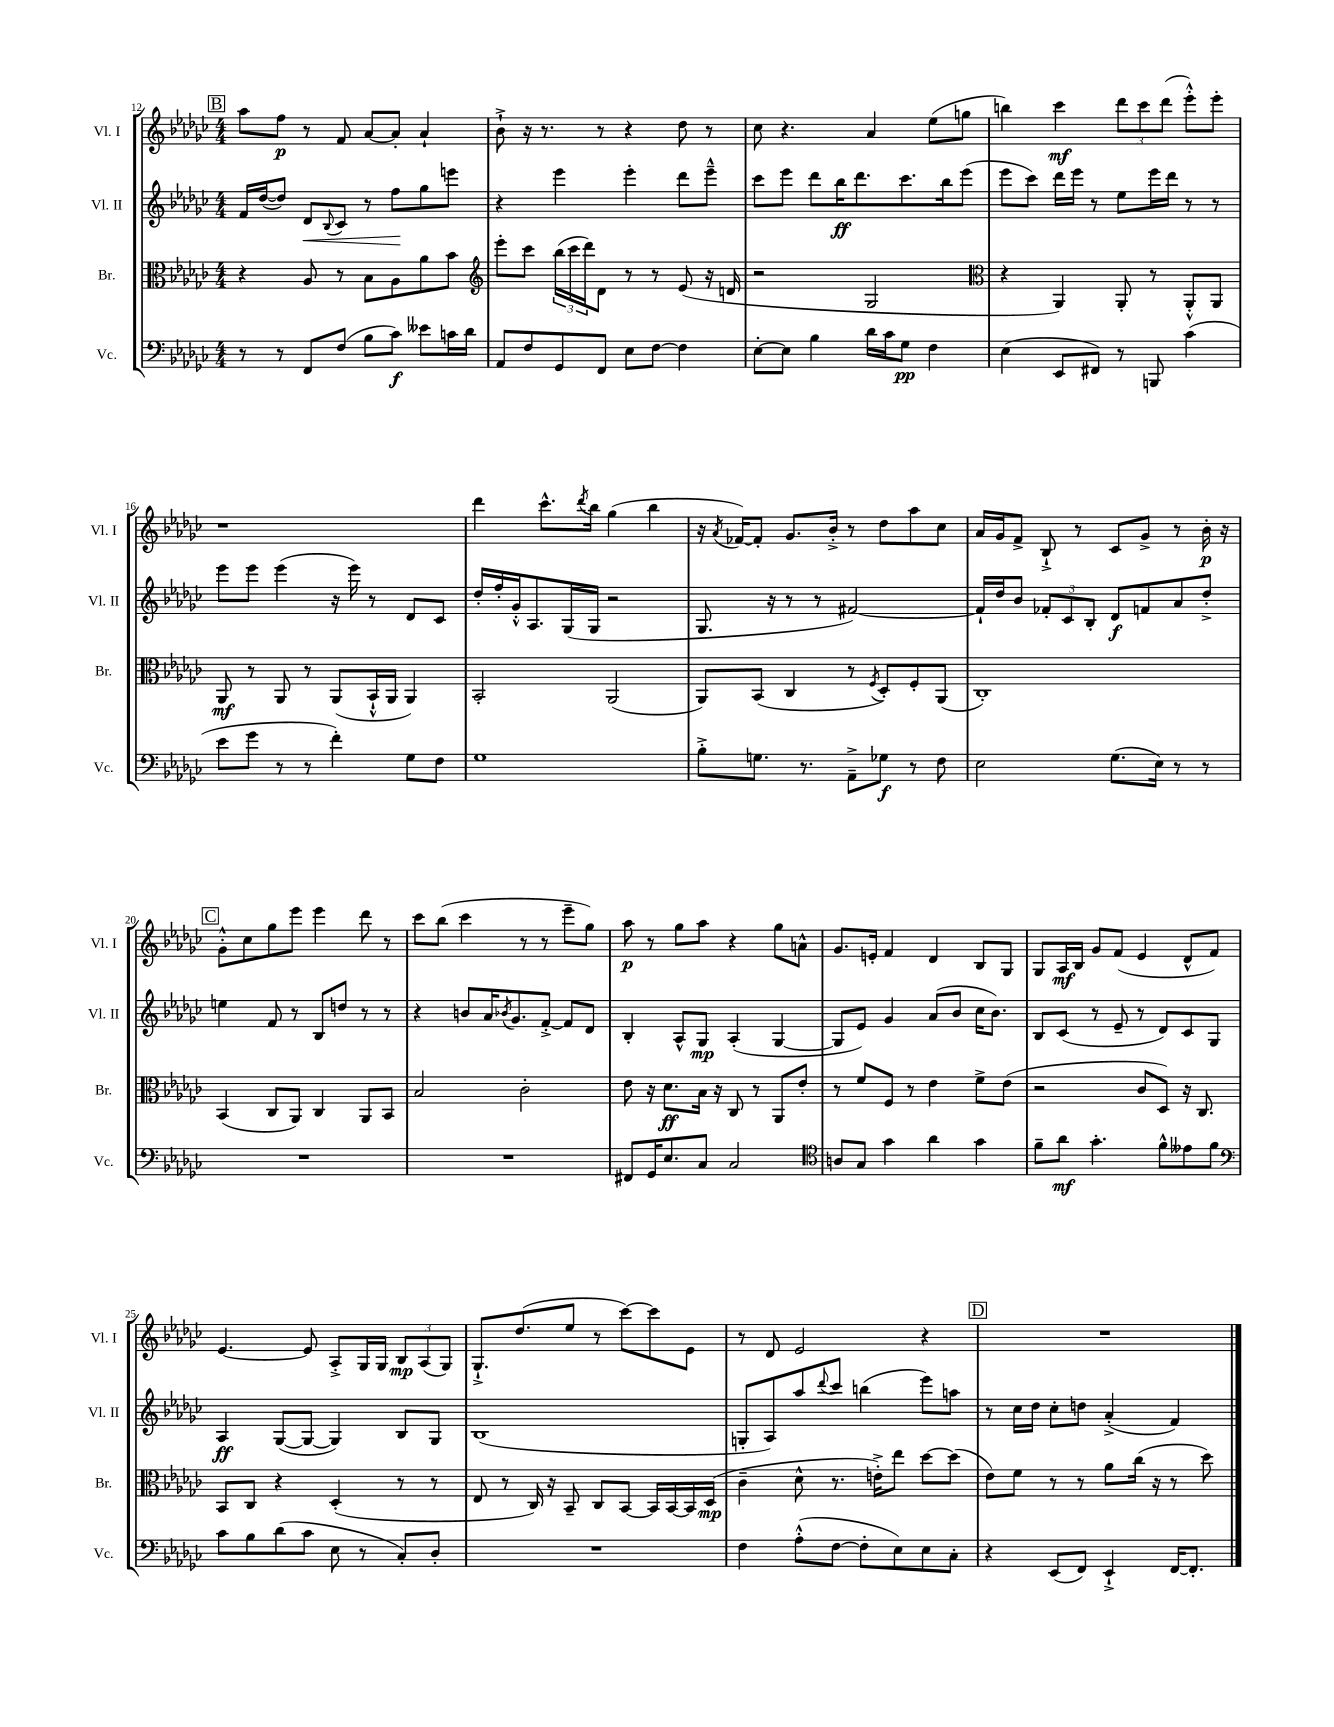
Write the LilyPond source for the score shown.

<<
\new StaffGroup <<
\new Staff = "s0" \with { instrumentName = "Vl. I" shortInstrumentName = "Vl. I" } {
    \clef treble \key ges \major \numericTimeSignature \time 4/4
    \mark \markup { \box "B" } aes''8 f''8\p r8 f'8 aes'8~ aes'8-. aes'4-! |
    bes'8-!-> r16 r8. r8 r4 des''8 r8 |
    ces''8 r4. aes'4 ees''8( g''8 |
    b''4) ces'''4\mf \tuplet 3/2 { des'''8 ces'''8 des'''8( } ees'''8-.-^) ees'''8-. |
    r1 |
    des'''4 ces'''8.-^ \acciaccatura { des'''8 } bes''16 ges''4( bes''4 |
    r16 \acciaccatura { aes'8 } fes'16~) fes'8-. ges'8. bes'16-.-> r8 des''8 aes''8 ces''8 |
    aes'16 ges'16 f'8-> bes8-!-> r8 ces'8 ges'8-> r8 bes'16-.\p r16 |
    \mark \markup { \box "C" } ges'8-.-^ ces''8 ges''8 ees'''8 ees'''4 des'''8 r8 |
    ces'''8 bes''8( ces'''4 r8 r8 ees'''8-- ges''8) |
    aes''8\p r8 ges''8 aes''8 r4 ges''8 a'8-^ |
    ges'8. e'16-. f'4 des'4 bes8 ges8 |
    ges8 aes16\mf bes16 ges'8 f'8( ees'4 des'8-^ f'8) |
    ees'4.~ ees'8 aes8-.-> ges16 ges16 \tuplet 3/2 { bes8\mp aes8( ges8) } |
    ges8.-!-> des''8.( ees''8 r8 ces'''8~) ces'''8 ees'8 |
    r8 des'8 ees'2 r4 |
    \mark \markup { \box "D" } R1 \bar "|." |
}
\new Staff = "s1" \with { instrumentName = "Vl. II" shortInstrumentName = "Vl. II" } {
    \clef treble \key ges \major \numericTimeSignature \time 4/4
    \mark \markup { \box "B" } f'16 des''16~( des''8) des'8\< \appoggiatura { bes8 } ces'8 r8 f''8\! ges''8 e'''8 |
    r4 ees'''4 ees'''4-. des'''8 ees'''8---^ |
    ces'''8 ees'''8 des'''8 bes''16\ff des'''8. ces'''8. bes''16 ees'''8( |
    ees'''8 ces'''8) des'''16 ees'''16 r8 ees''8 ees'''16 des'''16 r8 r8 |
    ees'''8 ees'''8 ees'''4( r16 ees'''16) r8 des'8 ces'8 |
    des''16-. f''16-. ges'16-.-^ aes8. ges16( ges16 r2 |
    ges8. r16 r8 r8 fis'2~) |
    fis'16-! des''16 bes'8 \tuplet 3/2 { fes'8-. ces'8 bes8-. } des'8\f f'8 aes'8 des''8-.-> |
    \mark \markup { \box "C" } e''4 f'8 r8 bes8 d''8 r8 r8 |
    r4 b'8 aes'16 \acciaccatura { bes'8 } ges'8. f'8~-.-> f'8 des'8 |
    bes4-. aes8-^ ges8\mp aes4-.( ges4~ |
    ges8 ees'8) ges'4 aes'8( bes'8 ces''16 bes'8.) |
    bes8 ces'8( r8 ees'8-- r8 des'8) ces'8 ges8 |
    aes4\ff ges8~( ges8~ ges4) bes8 ges8 |
    bes1( |
    g8-. aes8) aes''8 \appoggiatura { des'''8 } ces'''8 b''4( ees'''8) a''8 |
    \mark \markup { \box "D" } r8 ces''16 des''16 ces''8-. d''8 aes'4-.->( f'4) \bar "|." |
}
\new Staff = "s2" \with { instrumentName = "Br." shortInstrumentName = "Br." } {
    \clef alto \key ges \major \numericTimeSignature \time 4/4
    \mark \markup { \box "B" } r4 aes8 r8 bes8 aes8 aes'8 bes'8 |
    \clef treble ees'''8-. ces'''8 \tuplet 3/2 { bes''16( ces'''16 des'''16) } des'8 r8 r8 ees'8( r16 d'16 |
    r2 ges2 |
    \clef alto r4 aes,4) aes,8-. r8 aes,8-.-^ aes,8 |
    aes,8\mf r8 aes,8 r8 aes,8( bes,16-!-^ aes,16 aes,4) |
    bes,2-. aes,2( |
    aes,8) bes,8( ces4 r8 \acciaccatura { f8 } des8-.) f8-. aes,8( |
    ces1-.) |
    \mark \markup { \box "C" } bes,4( ces8 aes,8) ces4 aes,8 bes,8 |
    bes2 ces'2-. |
    ees'8 r16 des'8.\ff bes16 r16 ces8 r8 aes,8 ees'8-. |
    r8 f'8 f8 r8 ees'4 f'8-> ees'8( |
    r2 ces'8 des8) r16 ces8. |
    bes,8 ces8 r4 des4-.( r8 r8 |
    ees8 r8 ces16) r16 bes,8-- ces8 bes,8~ bes,16 bes,16~ bes,16 des16\mp( |
    ces'4-- des'8-^ r8. e'16-.->) ees''8 des''8~ des''8( |
    \mark \markup { \box "D" } ees'8) f'8 r8 r8 aes'8 ces''16( r16 r8 des''8) \bar "|." |
}
\new Staff = "s3" \with { instrumentName = "Vc." shortInstrumentName = "Vc." } {
    \clef bass \key ges \major \numericTimeSignature \time 4/4
    \mark \markup { \box "B" } r8 r8 f,8 f8( bes8 ces'8\f) eeses'8 c'16 des'16 |
    aes,8 f8 ges,8 f,8 ees8 f8~ f4 |
    ees8~-. ees8 bes4 des'16 ces'16 ges8\pp f4 |
    ees4( ees,8 fis,8) r8 b,,8 ces'4( |
    ees'8 ges'8 r8 r8 f'4-.) ges8 f8 |
    ges1 |
    bes8-.-> g8. r8. aes,8---> ges8\f r8 f8 |
    ees2 ges8.( ees16) r8 r8 |
    \mark \markup { \box "C" } R1 |
    R1 |
    fis,8 ges,16 ees8. ces8 ces2 |
    \clef tenor a8 ges8 ges'4 aes'4 ges'4 |
    f'8-- aes'8\mf ges'4.-. f'8-^ eeses'8 f'8 |
    \clef bass ces'8 bes8 des'8( ces'8 ees8 r8 ces8-.) des8-. |
    R1 |
    f4 aes8-.-^( f8~ f8-. ees8) ees8 ces8-. |
    \mark \markup { \box "D" } r4 ees,8( f,8) ees,4-!-> f,16~ f,8.-. \bar "|." |
}
>>
>>
\layout { \context { \Score currentBarNumber = #12 } }
